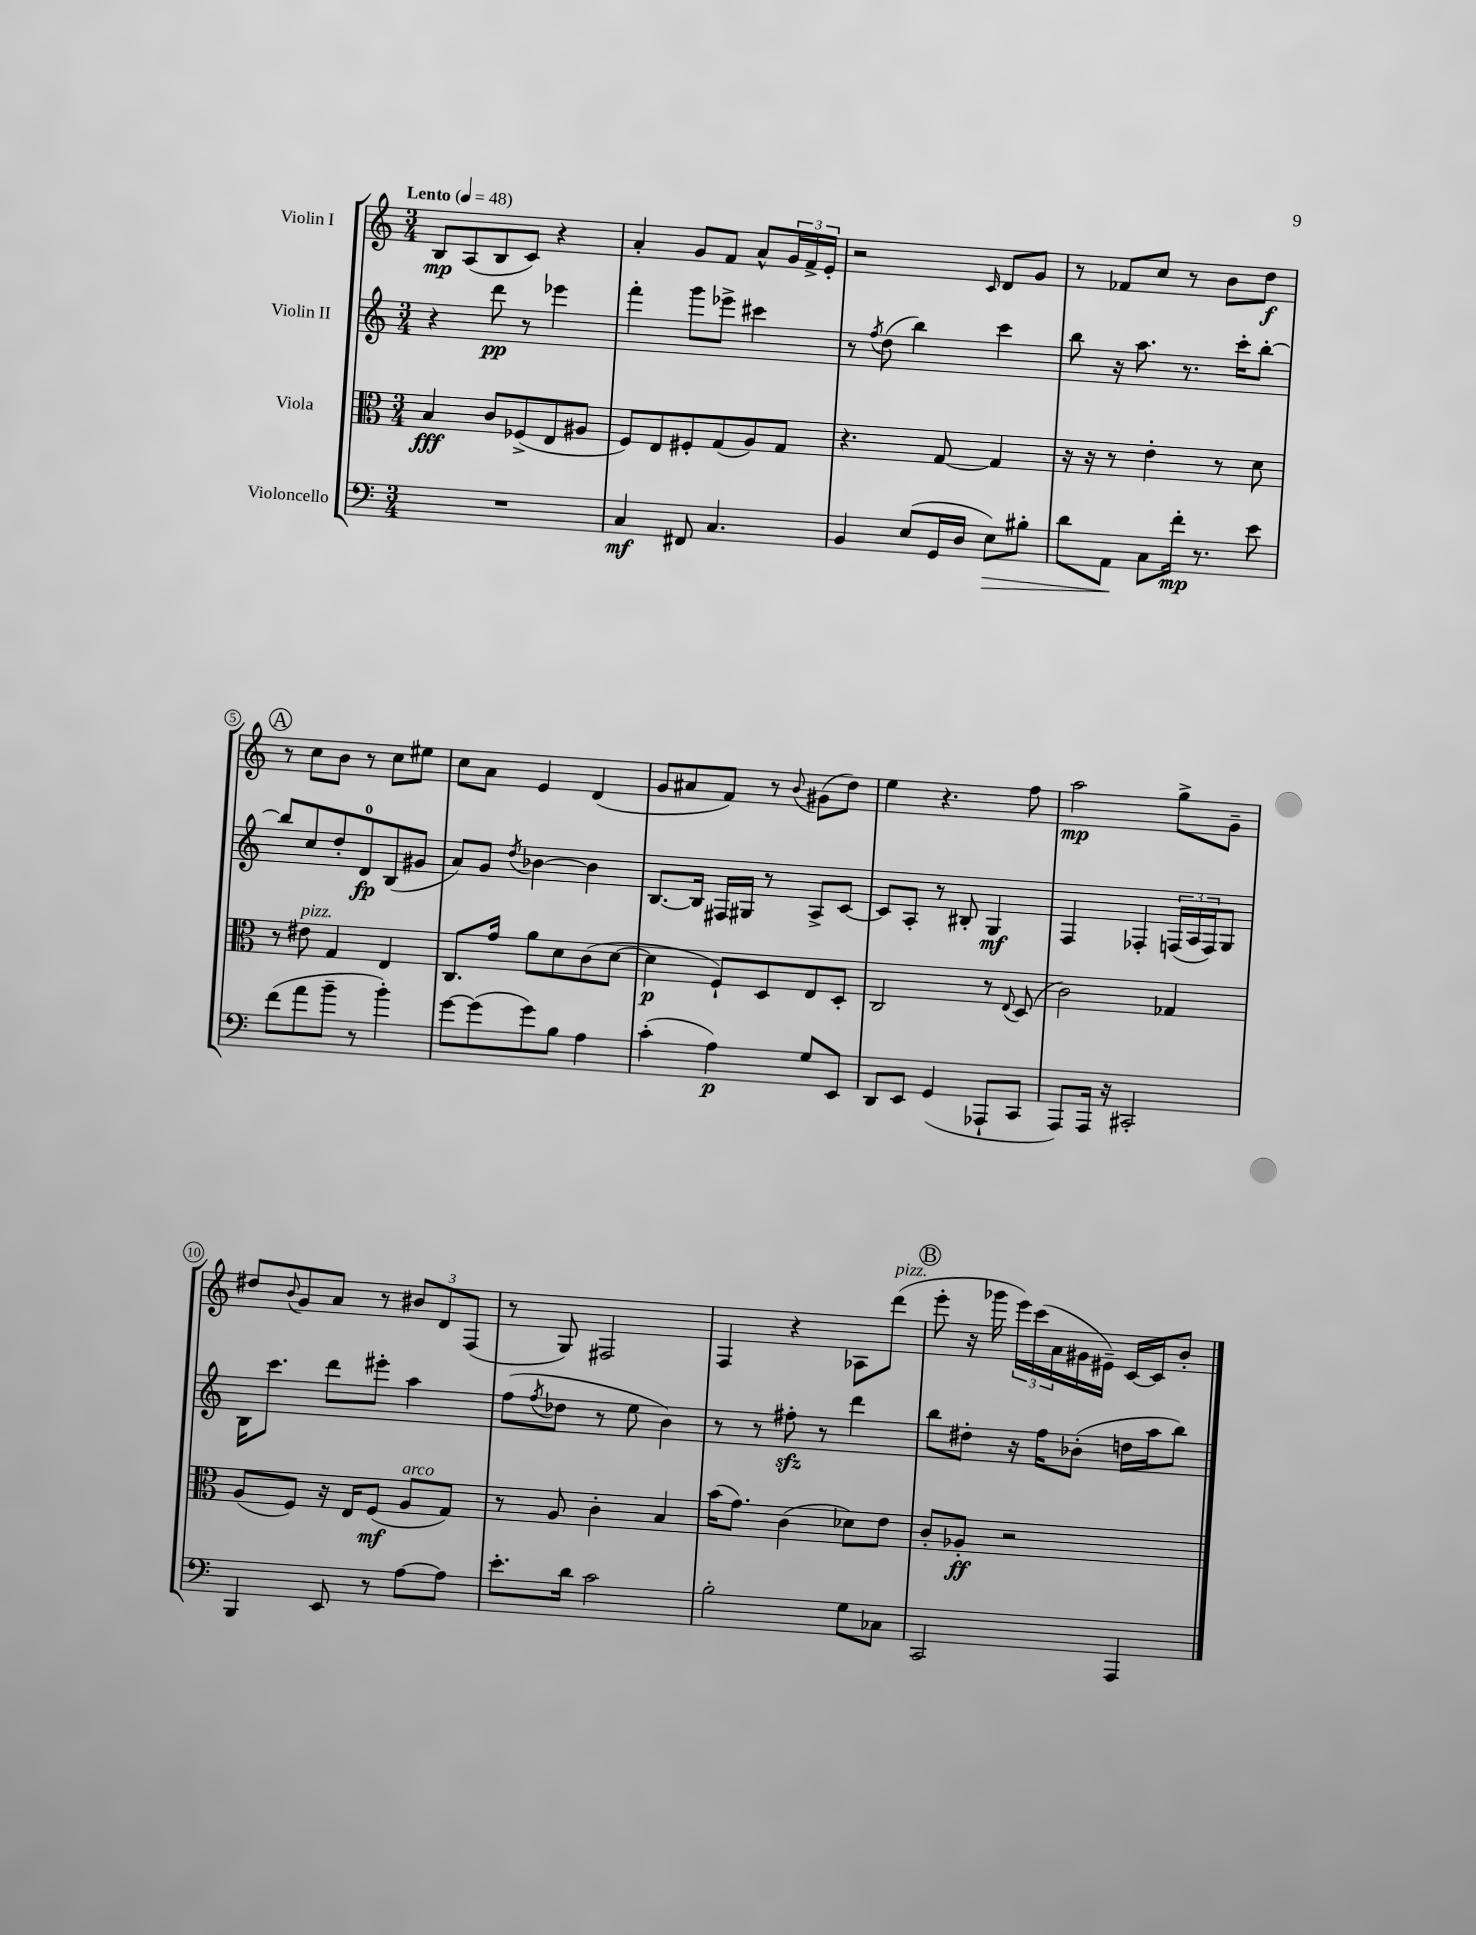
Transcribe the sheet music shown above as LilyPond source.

<<
\new StaffGroup <<
\new Staff = "s0" \with { instrumentName = "Violin I" } {
    \clef treble \key c \major \numericTimeSignature \time 3/4 \tempo "Lento" 4 = 48
    b8\mp a8( b8 c'8) r4 |
    a'4-. g'8 f'8 a'8-^ \tuplet 3/2 { g'16 f'16-> e'16-. } |
    r2 \grace { c'16 } d'8 g'8 |
    r8 fes'8 c''8 r8 b'8 d''8\f |
    \mark \markup { \circle "A" } r8 c''8 b'8 r8 c''8 eis''8 |
    c''8 a'8 e'4 d'4( |
    g'8 ais'8 f'8) r8 \appoggiatura { b'8 } gis'8( d''8) |
    e''4 r4. f''8 |
    a''2\mp g''8-> g'8-- |
    dis''8 \appoggiatura { b'8 } g'8 a'8 r8 \tuplet 3/2 { bis'8 d'8 f8( } |
    r8 g8) fis2 |
    f4 r4 aes8 d'''8^\markup { \italic "pizz." }( |
    \mark \markup { \circle "B" } e'''8-. r16 ges'''16 \tuplet 3/2 { e'''16) c'''16( a'16 } gis'16 eis'16--) c'16~ c'16 b'8-. \bar "|." |
}
\new Staff = "s1" \with { instrumentName = "Violin II" } {
    \clef treble \key c \major \numericTimeSignature \time 3/4
    r4 d'''8\pp r8 ees'''4 |
    f'''4-. g'''8 ees'''8-> cis'''4 |
    r8 \acciaccatura { f''8 } d''8( b''4) c'''4 |
    b''8 r16 a''8. r8. c'''16-. b''8~-. |
    \mark \markup { \circle "A" } b''8 c''8 d''8-. d'8-0\fp b8( gis'8 |
    a'8) g'8 \acciaccatura { d''8 } bes'4~ bes'4 |
    b8.~ b16 fis16 gis16 r8 a8-> c'8~ |
    c'8 a8-. r8 bis8-. g4\mf |
    f4 fes4-. \tuplet 3/2 { f16( a16 f16) } g8 |
    b16 c'''8. d'''8 eis'''8-. a''4 |
    f''8( \acciaccatura { f''8 } des''8 r8 e''8 b'4) |
    r8 r8 fis''8-.\sfz r8 d'''4 |
    \mark \markup { \circle "B" } b''8 dis''8-. r16 f''16 bes'8-.( d''16 a''16 b''8) \bar "|." |
}
\new Staff = "s2" \with { instrumentName = "Viola" } {
    \clef alto \key c \major \numericTimeSignature \time 3/4
    b4\fff c'8 fes8->( e8 ais8 |
    f8) e8 fis8-. g8( a8) g8 |
    r4. g8~ g4 |
    r16 r16 r8 e'4-. r8 d'8 |
    \mark \markup { \circle "A" } r8 eis'8^\markup { \italic "pizz." } g4 e4 |
    c8. g'16 a'8 d'8 c'8( d'8~ |
    d'4\p f8-!) d8 e8 d8-. |
    c2 r8 \appoggiatura { e8 } d8( |
    c'2) ges4 |
    a8( f8) r16 e16 f8\mf( a8^\markup { \italic "arco" } g8) |
    r8 a8 c'4-. b4 |
    b'16( g'8.) c'4( des'8) e'8 |
    \mark \markup { \circle "B" } c'8-. aes8-.\ff r2 \bar "|." |
}
\new Staff = "s3" \with { instrumentName = "Violoncello" } {
    \clef bass \key c \major \numericTimeSignature \time 3/4
    R2. |
    c4\mf fis,8 c4. |
    b,4 e8( g,16 d16 e8\>) bis8-. |
    d'8 a,8\! c8 f'16-.\mp r8. e'8 |
    \mark \markup { \circle "A" } f'8( a'8 b'8-- r8 b'4-.) |
    g'8~ g'8( g'8) b8 a4 |
    c'4-.( a4\p) g8 e,8 |
    d,8 e,8 g,4( aes,,8-! c,8 |
    a,,8) a,,16 r16 cis,2-. |
    b,,4 e,8 r8 a8~ a8 |
    e'8.-. d'16 c'2 |
    b2-. g8 ces8 |
    \mark \markup { \circle "B" } c,2 a,,4 \bar "|." |
}
>>
>>
\layout { \context { \Score \override BarNumber.stencil = #(make-stencil-circler 0.1 0.3 ly:text-interface::print) } }
